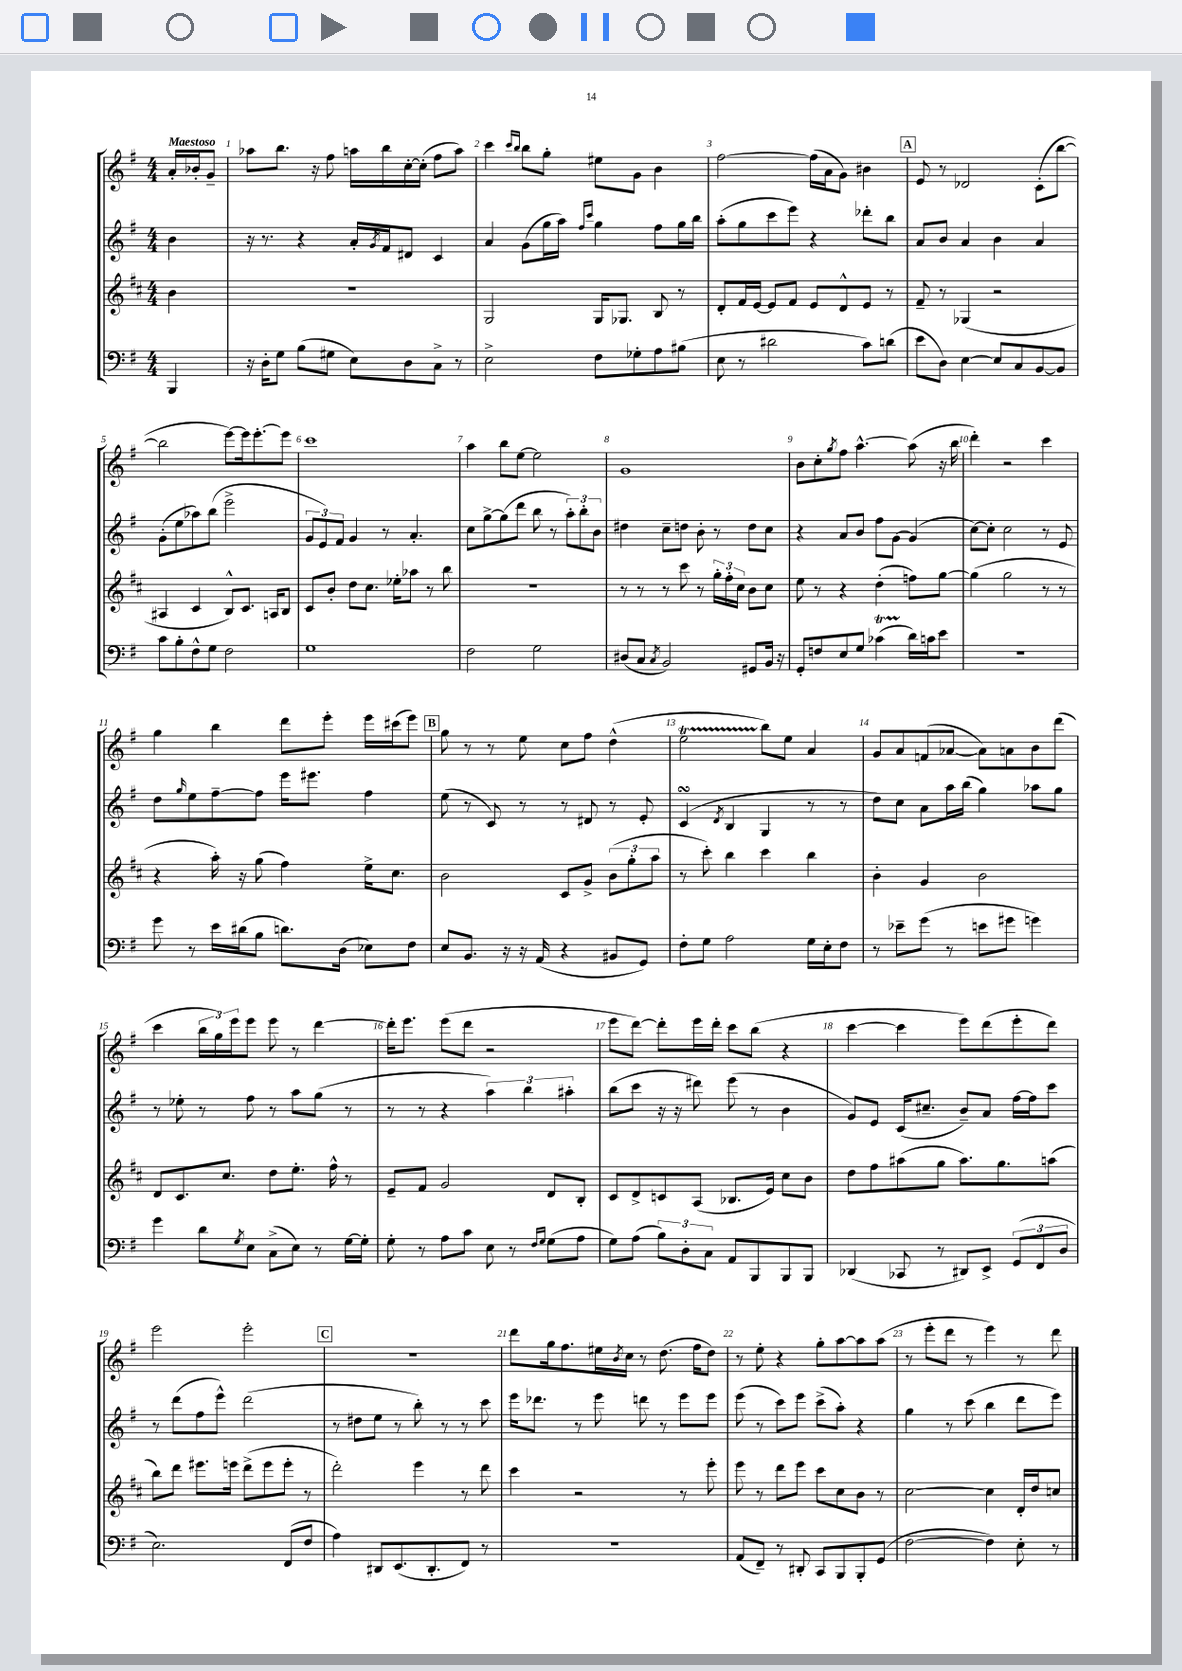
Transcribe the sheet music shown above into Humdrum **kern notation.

**kern	**kern	**kern	**kern
*staff4	*staff3	*staff2	*staff1
*clefF4	*clefG2	*clefG2	*clefG2
*k[f#]	*k[f#c#]	*k[f#]	*k[f#]
*M4/4	*M4/4	*M4/4	*M4/4
4BBB	4b	4b	16a'
.	.	.	16b-'
.	.	.	8g~
=	=	=	=
16r	1r	16r	8aa-
16D'	.	8.r	.
8G	.	.	8.bb
(8B	.	4r	.
.	.	.	16r
8G#	.	.	8ff#
8E)	.	16a'	16aa
.	.	8qg	.
.	.	16f#	16bb
8D	.	8d#	[16cc'
.	.	.	(16cc']
8C^	.	4c	8ff#
8r	.	.	8aa)
=	=	=	=
2E^	2G	4a	4ccc
.	.	.	16qqccc
.	.	.	16qqbb
.	.	(8g	8bb
.	.	16gg	8gg'
.	.	16aa)	.
.	.	16qqff#	.
.	.	16qqccc	.
8F#	16G	4gg	8ee#
.	8.G-	.	.
8G-'	.	.	8g
8A	8B	8ff#	4b
(8B#	8r	16gg	.
.	.	16bb	.
=	=	=	=
8E	8d'	(8aa'	[2ff#
8r	16f#	8gg	.
.	[16e	.	.
2d#	8e]	8ccc	.
.	8f#	8eee)	.
.	8e	4r	(16ff#]
.	.	.	16a
.	8d^^	.	8g)
8c)	8e	8ddd-'	4b#
(8d	8r	8bb	.
=	=	=	=
8e	8f#~	8a	8e
8D)	8r	8b	8r
[4E	(4G-	4a	2d-
8E]	2r	4b	.
8C	.	.	.
[8BB	.	4a	(8c'
8BB]	.	.	[8bb
=	=	=	=
8c	4A#	(8g'	2bb]
8B'	.	8ee	.
8F#^^	4c#	8aa-)	.
8G	.	(8bb	.
2F#	8B^^)	2eee^	[8eee)
.	8.c#	.	16eee]
.	.	.	[8.eee'
.	16A	.	.
.	8B	.	8eee]
=	=	=	=
1G	8c#	12g	1ccc
.	.	12e)	.
.	8b'	.	.
.	.	12f#	.
.	8dd	4g	.
.	8.cc#	.	.
.	.	8r	.
.	16ee-'	.	.
.	8aa-	4.a'	.
.	8r	.	.
.	8bb	.	.
=	=	=	=
2F#	1r	8cc	4aa
.	.	[8gg^	.
.	.	(8gg]	8bb
.	.	8ddd	[8ee
2G	.	8bb	2ee]
.	.	8r	.
.	.	12aa')	.
.	.	12bb'	.
.	.	12b	.
=	=	=	=
(8D#	8r	4dd#	1g
8C	8r	.	.
8qC	.	.	.
2BB)	8r	8cc~	.
.	8ccc#	8dd	.
.	8r	8b'	.
.	24gg'	8r	.
.	24ff#'	.	.
.	24cc#	.	.
8GG#	8b	8dd	.
16BB	8cc#	8cc	.
16r	.	.	.
=	=	=	=
8GG'	8ee	4r	8b
8F	8r	.	8cc'
.	.	.	8qgg
8E	4r	8a	8ff#
8G	.	8b	[4.aa^^
(4c-	(4dd'	8ff#	.
.	.	[8g	.
16d)	8ff)	(4g]	(8aa]
16c	.	.	.
8e	[8gg	.	16r
.	.	.	16bb
=	=	=	=
1r	(4gg]	[8cc)	4ddd')
.	.	8cc']	.
.	2gg	2cc	2r
.	8r	8r	4ccc
.	8r	8e	.
=	=	=	=
8g	4r	8dd	4gg
.	.	16qqgg	.
8r	.	8ee	.
16e	16aa')	[8ff#~	4bb
(16d#	16r	.	.
8B	(8gg	8ff#]	.
8.d)	4ff#)	16eee	8ddd
.	.	8.eee#	.
.	.	.	8eee'
(16D	.	.	.
8E-)	16ee^	4ff#	16eee
.	8.cc#	.	(16ccc#
8F#	.	.	8eee)
=	=	=	=
8E	2b	(8ee	8gg
8.BB	.	8r	8r
.	.	8c)	8r
16r	.	.	.
16r	.	8r	8ee
(16AA	.	.	.
4r	8c#	8r	8cc
.	8g^	8d#	8ff#
8BB#	(12b	8r	(4dd^^
.	12gg'	.	.
8GG)	.	8e'	.
.	12aa	.	.
=	=	=	=
8F#'	8r	(4c	2ee
8G	8ccc#')	.	.
.	.	8qd	.
2A	4bb	4B	.
.	4ccc#	4G	8bb)
.	.	.	8ee
16G	4bb	8r	4a
16E'	.	.	.
8F#	.	8r	.
=	=	=	=
8r	4b'	8dd)	8g
8e-~	.	8cc	8a
(8g	4g	8a	(8f
8r	.	16aa	[8a-
.	.	(16bb	.
8e	2b	4gg)	8a-])
8g#	.	.	8a
4g)	.	8aa-	8b
.	.	8gg	(8ddd
=	=	=	=
4g	8d	8r	4ccc
.	8.c#	8ee-'	.
8d	.	8r	24bb
.	.	.	24gg)
.	8.cc#	.	.
.	.	.	24eee
8qG	.	.	.
8E	.	8ff#	8eee
(8C^	8dd	8r	8eee
8E)	8.ee'	8aa	8r
8r	.	(8gg	[4ddd
.	16ff#^^	.	.
[16G	8r	8r	.
16G']	.	.	.
=	=	=	=
8G'	8e~	8r	16ddd']
.	.	.	8.eee
8r	8f#	8r	.
8A	2g	4r	(8eee
8c	.	.	8ddd
8E	.	6aa)	2r
8r	.	.	.
.	.	6bb	.
16qqF#	.	.	.
16qqG	.	.	.
(8G	8d	.	.
.	.	6aa#'	.
8A	8B'	.	.
=	=	=	=
8G)	8c#	(8bb	8eee
(8A	8d^	8ccc	[8ddd)
12B)	8c	16r	8ddd']
.	.	16r	.
12D'	.	.	.
.	(8A	8ddd#)	16eee
12C	.	.	.
.	.	.	16ddd'
8AA	8.B-	(8eee	8ccc
8BBB	.	8r	(8bb
.	16e)	.	.
8BBB	8cc#	4b	4r
8BBB	8b	.	.
=	=	=	=
(4DD-	8dd	8g)	[4ccc
.	8ff#	8e	.
8CC-	(8aa#	(16c	4ccc]
.	.	8.cc#~	.
8r	8gg	.	.
8DD#)	8.aa#)	8b~)	8eee)
8EE^	.	8a	(8ddd
.	8.gg	.	.
(12GG	.	[16ff#	8eee'
.	.	16ff#]	.
12FF#	.	.	.
.	(8aa	8ccc	8ddd)
12D	.	.	.
=	=	=	=
2.E)	8bb)	8r	2eee
.	8ddd	(8ddd	.
.	8.eee#	8ff#	.
.	.	8eee^^)	.
.	16eee	.	.
.	(8ddd^	(2ddd	2eee'
.	8eee	.	.
(8FF#	8eee'	.	.
8F#	8r	.	.
=	=	=	=
4A)	2ddd')	8r	1r
.	.	8dd#	.
8DD#	.	8ee	.
(8.EE	.	8r	.
.	4eee	8bb')	.
8.DD#'	.	.	.
.	.	8r	.
8FF#)	8r	8r	.
8r	8ddd	8ccc	.
=	=	=	=
1r	4ccc#	16eee	8ddd
.	.	8.ddd-	.
.	.	.	16gg
.	.	.	8.ff#
.	2r	8r	.
.	.	8eee	16ee#
.	.	.	8qb
.	.	.	16cc
.	.	8ddd	8r
.	.	8r	(8.dd
.	8r	8eee	.
.	.	.	16ff#
.	8eee'	8eee	8dd)
=	=	=	=
(8AA	8eee	(8eee	8r
8FF#~)	8r	8r	8ee'
8r	8ddd	8ccc)	4r
8DD#'	8eee	8eee	.
8CC	8ccc#	(8ccc^	8gg'
8BBB	8cc#	8aa')	[8aa
8BBB'	8b	4r	8aa]
(8GG	8r	.	(8aa
=	=	=	=
[2F#	[2cc#	4gg	8r
.	.	.	8eee'
.	.	8r	8ddd
.	.	(8ccc	8r
4F#])	4cc#]	4bb	4eee)
8E'	16d'	8ddd	8r
.	16dd	.	.
8r	8cc	8eee)	8ddd
==	==	==	==
*-	*-	*-	*-
